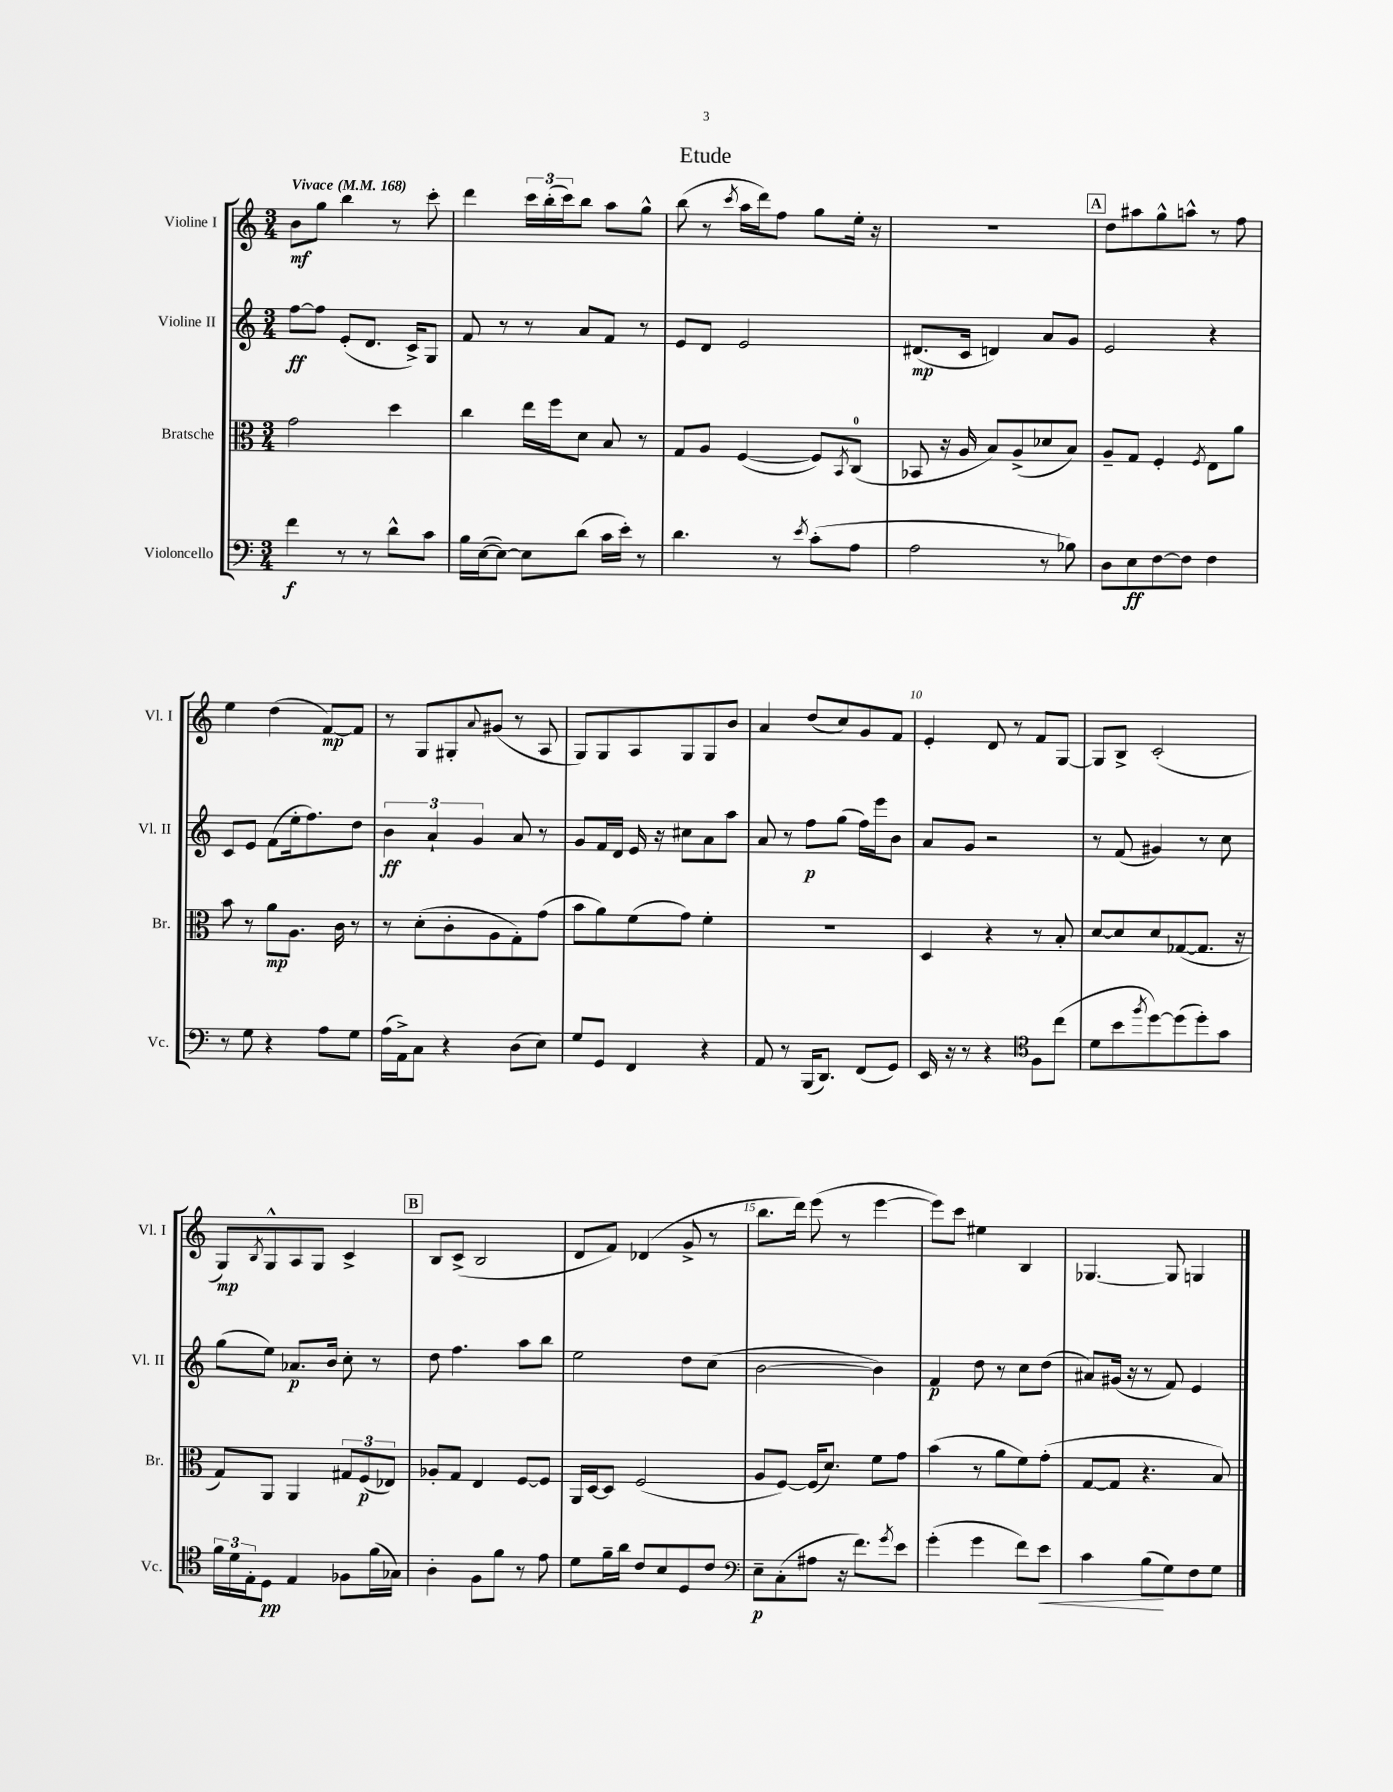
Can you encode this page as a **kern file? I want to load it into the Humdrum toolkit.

**kern	**dynam	**kern	**dynam	**kern	**dynam	**kern	**dynam
*part4	*part4	*part3	*part3	*part2	*part2	*part1	*part1
*staff4	*staff4	*staff3	*staff3	*staff2	*staff2	*staff1	*staff1
*I"Violoncello	*	*I"Bratsche	*	*I"Violine II	*	*I"Violine I	*
*I'Vc.	*	*I'Br.	*	*I'Vl. II	*	*I'Vl. I	*
*clefF4	*	*clefC3	*	*clefG2	*	*clefG2	*
*k[]	*	*k[]	*	*k[]	*	*k[]	*
*M3/4	*	*M3/4	*	*M3/4	*	*M3/4	*
*MM168	*	*MM168	*	*MM168	*	*MM168	*
=1	=1	=1	=1	=1	=1	=1	=1
!	!	!	!	!	!	!LO:TX:a:B:t=Vivace	!
4f\	f	2g\	.	[8ff\L	ff	8b\L	mf
.	.	.	.	8ff\J]	.	8gg\J	.
8r	.	.	.	(8e'/L	.	4bb\	.
8r	.	.	.	8.d/J	.	.	.
8d^^\L	.	4dd\	.	.	.	8r	.
.	.	.	.	16c^/KL)	.	.	.
8c\J	.	.	.	8G/J	.	8ccc'\	.
=2	=2	=2	=2	=2	=2	=2	=2
16B\LL	.	4cc\	.	8f/	.	4ddd\	.
([16E\J	.	.	.	.	.	.	.
8E\J_)	.	.	.	8r	.	.	.
8E\L]	.	16ee\LL	.	8r	.	24ccc\LL	.
.	.	.	.	.	.	(24bb'\	.
.	.	16ff\J	.	.	.	.	.
.	.	.	.	.	.	24ccc\J)	.
(8d\J	.	8d\J	.	8a/L	.	8bb\J	.
16c\LL	.	8B/	.	8f/J	.	8aa\L	.
16e'\JJ)	.	.	.	.	.	.	.
8r	.	8r	.	8r	.	8gg^^\J	.
=3	=3	=3	=3	=3	=3	=3	=3
4.d\	.	8G/L	.	8e/L	.	(8bb\	.
.	.	8A/J	.	8d/J	.	8r	.
.	.	.	.	.	.	8qccc/	.
.	.	([4F/	.	2e/	.	16aa\LL	.
.	.	.	.	.	.	16ddd\J)	.
8r	.	.	.	.	.	8ff\J	.
8qe/	.	.	.	.	.	.	.
(8c'\L	.	8F/L])	.	.	.	8gg\L	.
.	.	8qBB/	.	.	.	.	.
8A\J	.	(8C/J	.	.	.	16ee'\Jk	.
.	.	.	.	.	.	16r	.
=4	=4	=4	=4	=4	=4	=4	=4
2A\	.	8BB-X/	.	(8.d#X/L	mp	2.r	.
.	.	16r	.	.	.	.	.
.	.	16A/	.	16c/Jk	.	.	.
.	.	8B/L)	.	4dn/)	.	.	.
.	.	(8A^/	.	.	.	.	.
8r	.	8d-X/	.	8a/L	.	.	.
8B-X\)	.	8B/J)	.	8g/J	.	.	.
!!LO:REH:place=s1:t=A
=5	=5	=5	=5	=5	=5	=5	=5
8D\L	.	8A~/L	.	2e/	.	8dd\L	.
8E\	ff	8G/J	.	.	.	8aa#X\	.
[8F\	.	4F'/	.	.	.	8gg^^\	.
8F\J]	.	.	.	.	.	8aan^^\J	.
.	.	8qF/	.	.	.	.	.
4F\	.	8E\L	.	4r	.	8r	.
.	.	8a\J	.	.	.	8ff\	.
!!LO:LB:g=z
=6	=6	=6	=6	=6	=6	=6	=6
8r	.	8b\	.	8c/L	.	4ee\	.
8G\	.	8r	.	8e/J	.	.	.
4r	.	8a\L	mp	(8f\L	.	(4dd\	.
.	.	8.A\J	.	16ee'\k	.	.	.
.	.	.	.	8.ff\)	.	.	.
8A\L	.	.	.	.	.	[8f/L)	mp
.	.	16c\	.	.	.	.	.
8G\J	.	8r	.	8dd\J	.	8f/J]	.
=7	=7	=7	=7	=7	=7	=7	=7
(16A\LL	.	8r	.	6b\	ff	8r	.
16AA^\J)	.	.	.	.	.	.	.
8C\J	.	(8d'\L	.	.	.	8G/L	.
.	.	.	.	6a`/	.	.	.
4r	.	8c'\	.	.	.	8G#X'/	.
.	.	.	.	6g/	.	.	.
.	.	.	.	.	.	8qqa/	.
.	.	8A\	.	.	.	(8g#X/J	.
(8D\L	.	8G'\)	.	8a/	.	8r	.
8E\J)	.	(8g\J	.	8r	.	8A/	.
=8	=8	=8	=8	=8	=8	=8	=8
8G/L	.	8b\L	.	8g/L	.	8G/L)	.
8GG/J	.	8a\)	.	16f/L	.	8G/	.
.	.	.	.	16d/JJ	.	.	.
4FF/	.	(8f\	.	16e/	.	8A/	.
.	.	.	.	16r	.	.	.
.	.	8g\J)	.	8cc#X\L	.	8G/	.
4r	.	4f'\	.	8a\	.	8G/	.
.	.	.	.	8aa\J	.	8b/J	.
=9	=9	=9	=9	=9	=9	=9	=9
8AA/	.	2.r	.	8a/	.	4a/	.
8r	.	.	.	8r	.	.	.
(16BBB/KL	.	.	.	8ff\L	p	(8dd/L	.
8.DD/J)	.	.	.	.	.	.	.
.	.	.	.	(8gg\J	.	8cc/)	.
(8FF/L	.	.	.	16ff\LL)	.	8g/	.
.	.	.	.	16eee\J	.	.	.
8GG/J)	.	.	.	8b\J	.	8f/J	.
=10	=10	=10	=10	=10	=10	=10	=10
16EE/	.	4D/	.	8a/L	.	4e'/	.
16r	.	.	.	.	.	.	.
8r	.	.	.	8g/J	.	.	.
4r	.	4r	.	2r	.	8d/	.
.	.	.	.	.	.	8r	.
*clefC4	*	*	*	*	*	*	*
8F\L	.	8r	.	.	.	8f/L	.
(8cc\J	.	8B'/	.	.	.	[8G/J	.
=11	=11	=11	=11	=11	=11	=11	=11
8d\L	.	[8d/L	.	8r	.	8G/L]	.
8b\	.	8d/]	.	(8f/	.	8B^/J	.
8qff/	.	.	.	.	.	.	.
[8dd\)	.	8d/	.	4g#X/)	.	(2c'/	.
(8dd\]	.	([8G-X/	.	.	.	.	.
8dd'\)	.	8.G-/J]	.	8r	.	.	.
8g\J	.	.	.	8cc\	.	.	.
.	.	16r	.	.	.	.	.
!!LO:LB:g=z
=12	=12	=12	=12	=12	=12	=12	=12
24f\LL	.	8G/L)	.	(8gg\L	.	8G/L)	mp
24d\	.	.	.	.	.	.	.
24E'\J	.	.	.	.	.	.	.
.	.	.	.	.	.	8qB/	.
8D\J	pp	8AA/J	.	8ee\J)	.	8G^^/	.
4E/	.	4AA/	.	8.a-X/L	p	8A/	.
.	.	.	.	.	.	8G/J	.
.	.	.	.	16b/Jk	.	.	.
8F-X\L	.	12G#X/L	.	8cc'\	.	4c^/	.
.	.	(12F/	p	.	.	.	.
(16f\L	.	.	.	8r	.	.	.
.	.	12E-X/J)	.	.	.	.	.
16G-X\JJ)	.	.	.	.	.	.	.
!!LO:REH:place=s1:t=B
=13	=13	=13	=13	=13	=13	=13	=13
4A'\	.	8A-X'/L	.	8dd\	.	8B/L	.
.	.	8G/J	.	4.ff\	.	(8c^/J	.
8F\L	.	4E/	.	.	.	2B/	.
8f\J	.	.	.	.	.	.	.
8r	.	[8F/L	.	8aa\L	.	.	.
8e\	.	8F/J]	.	8bb\J	.	.	.
=14	=14	=14	=14	=14	=14	=14	=14
8d\L	.	16AA/LL	.	2ee\	.	8d/L	.
.	.	[16D/J	.	.	.	.	.
16f~\L	.	8D/J]	.	.	.	8f/J)	.
16a\JJ	.	.	.	.	.	.	.
8c/L	.	(2F/	.	.	.	(4d-X/	.
8B/	.	.	.	.	.	.	.
8D/	.	.	.	8dd\L	.	8g^/	.
8c/J	.	.	.	(8cc\J	.	8r	.
=15	=15	=15	=15	=15	=15	=15	=15
*clefF4	*	*	*	*	*	*	*
8E~\L	p	8A/L	.	[2b\	.	8.bb\L	.
(8C'\	.	[8F/J)	.	.	.	.	.
.	.	.	.	.	.	16ddd\Jk)	.
8A#X\J	.	(16F/KL]	.	.	.	(8eee\	.
.	.	8.d/J)	.	.	.	.	.
16r	.	.	.	.	.	8r	.
8.f\L)	.	.	.	.	.	.	.
.	.	8f\L	.	4b\])	.	[4eee\	.
8qg/	.	.	.	.	.	.	.
8e\J	.	8g\J	.	.	.	.	.
=16	=16	=16	=16	=16	=16	=16	=16
(4g'\	.	(4b\	.	4f/	p	8eee\L])	.
.	.	.	.	.	.	8ccc\J	.
4g\	.	8r	.	8dd\	.	4ee#X\	.
.	.	8a\L	.	8r	.	.	.
8f\L)	.	8f\)	.	8cc\L	.	4B/	.
!	!LO:HP:b	!	!	!	!	!	!
8e\J	<	(8g'\J	.	(8dd\J	.	.	.
=17	=17	=17	=17	=17	=17	=17	=17
4c\	.	[8G/L	.	8a#X/L)	.	[4.G-X/	.
.	.	8G/J]	.	(16g#X/Jk	.	.	.
.	.	.	.	16r	.	.	.
(8B\L	.	4.r	.	8r	.	.	.
8G\)	[	.	.	8f/)	.	8G-/]	.
8F\	.	.	.	4e/	.	4Gn/	.
8G\J	.	8B/)	.	.	.	.	.
==	==	==	==	==	==	==	==
*-	*-	*-	*-	*-	*-	*-	*-
